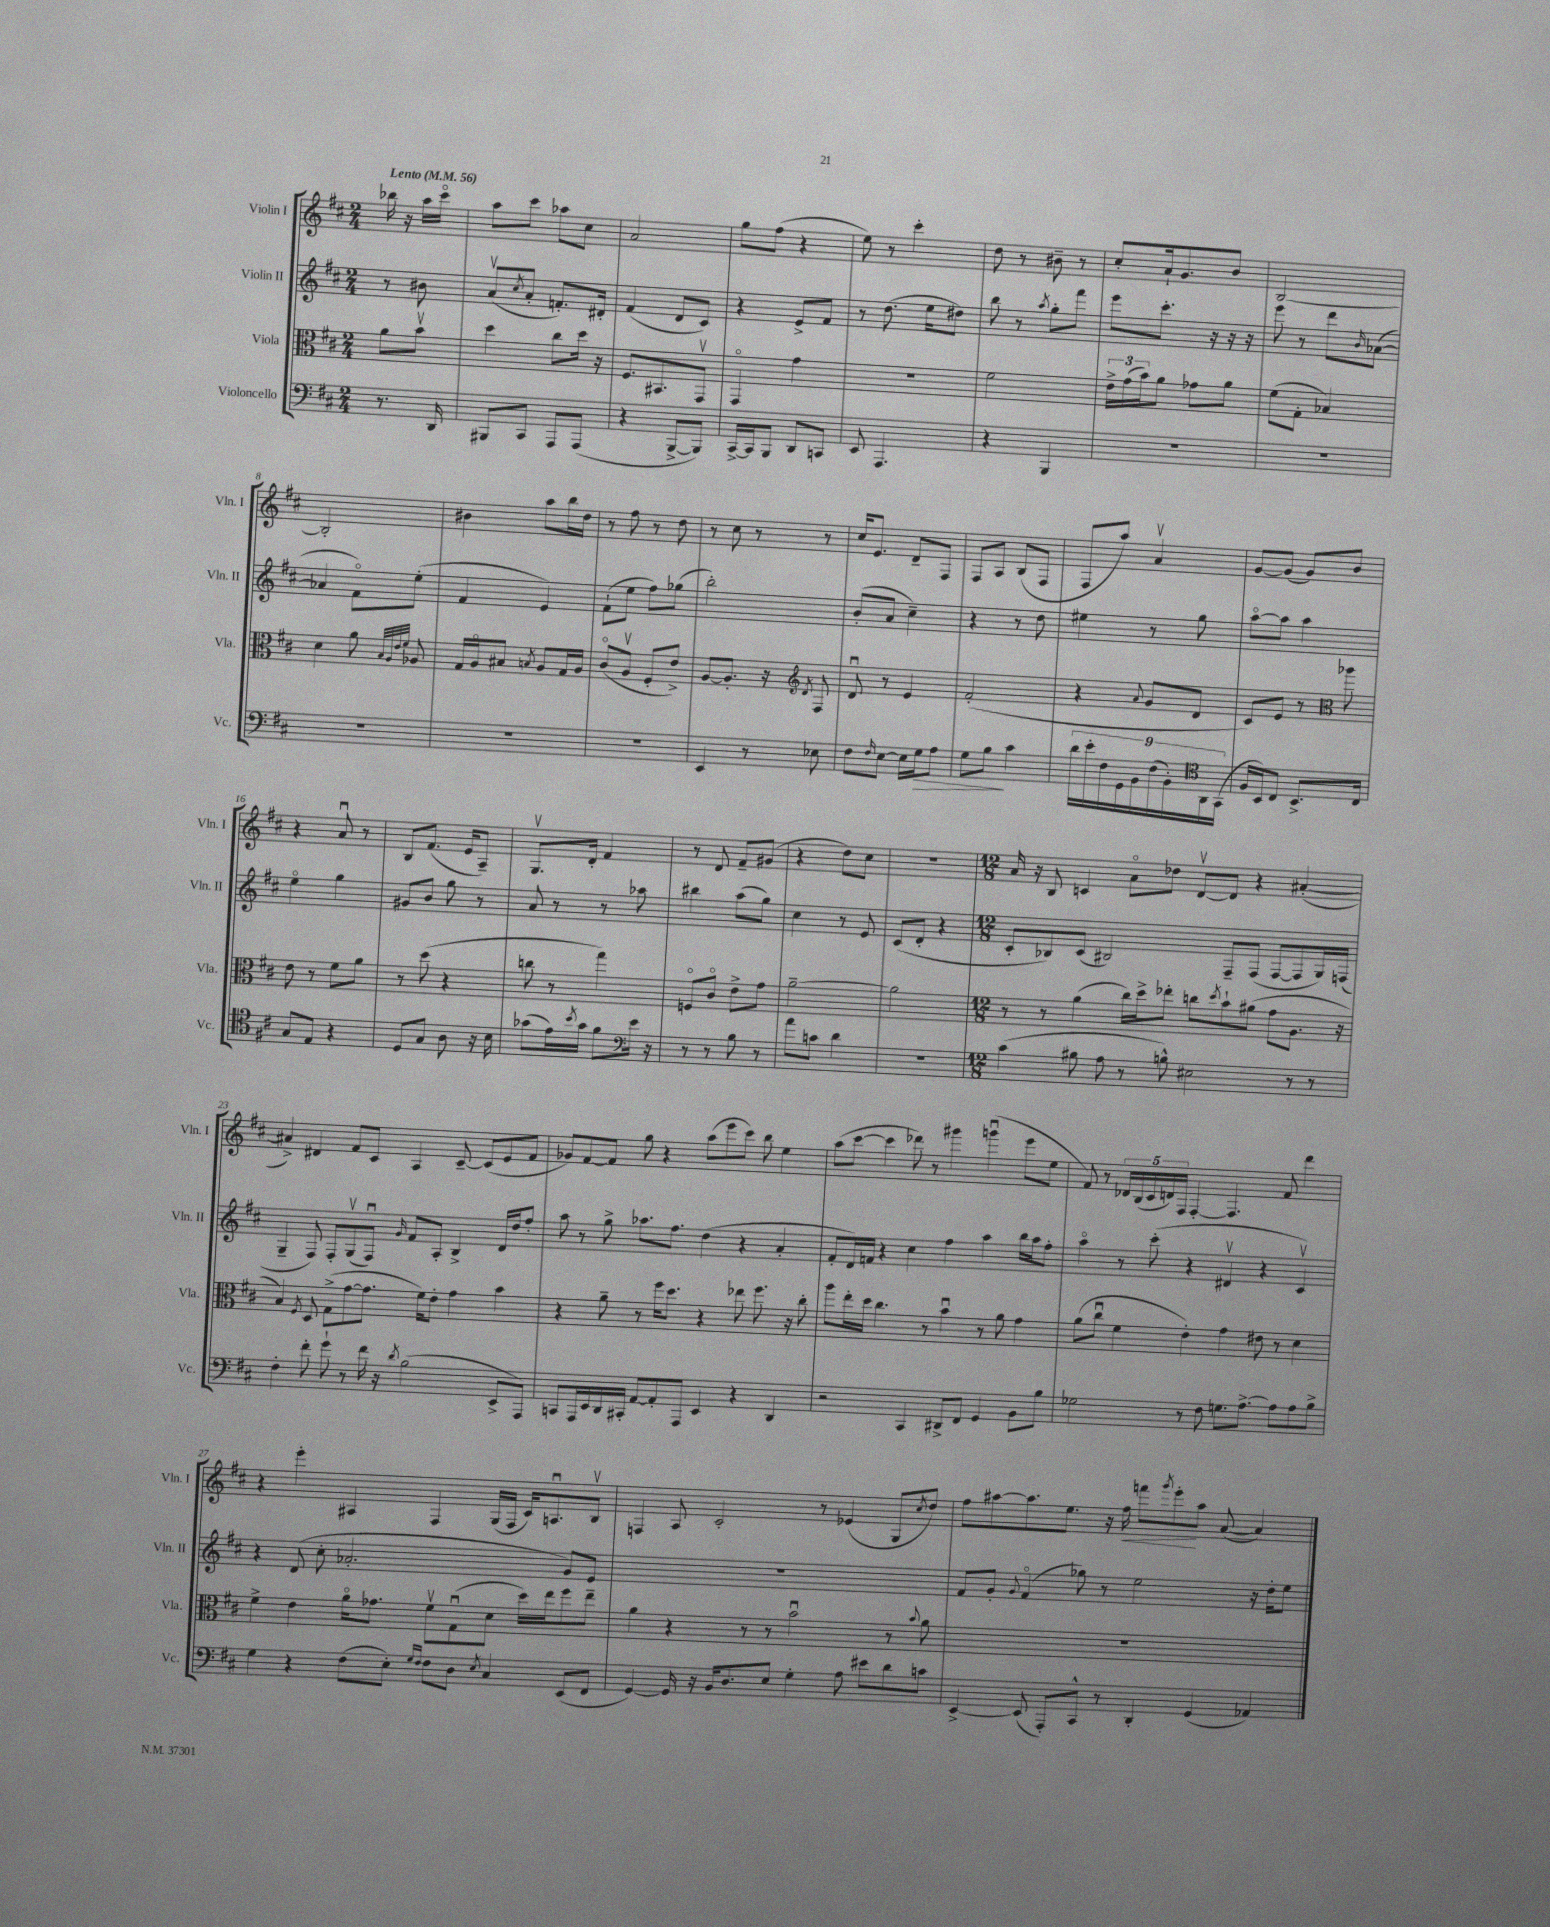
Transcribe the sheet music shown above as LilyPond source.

<<
\new StaffGroup <<
\new Staff = "s0" \with { instrumentName = "Violin I" shortInstrumentName = "Vln. I" } {
    \clef treble \key d \major \numericTimeSignature \time 2/4 \partial 4 \tempo "Lento" 4 = 56
    bes''16 r16 a''16 cis'''16\flageolet |
    a''8 cis'''8 aes''8 cis''8 |
    a'2 |
    g''8 fis''8( r4 |
    e''8) r8 cis'''4-. |
    d''8 r8 bis'8-- r8 |
    cis''8-. a'16-! g'8. b'8 |
    b2~ |
    b2-. |
    bis'4 a''8 b''16 d''16 |
    r8 fis''8 r8 d''8 |
    r8 cis''8 r8 r8 |
    cis''16 e'8. d'8-- fis8 |
    fis8 a8 b8( fis8 |
    fis8 a''8) a'4\upbow |
    g'8~ g'8( g'8) b'8 |
    r4 a'8\downbow r8 |
    b8 fis'8.( e'16 a8--) |
    g8.\upbow d'16-. fis'4 |
    r8 d'8 fis'8-- gis'8( |
    r4 d''8) cis''8 |
    r2 |
    \numericTimeSignature \time 12/8 a'16 r16 b8 c'4 a'8\flageolet des''8 d'8~\upbow d'8 r4 ais'4~-.( |
    ais'4->) dis'4 fis'8 cis'8 a4 cis'8~-- cis'8( e'8 fis'8 |
    ges'8) fis'8~ fis'8 g''8 r4 a''8( e'''8 cis'''8) b''8 e''4 |
    a''8( cis'''8~ cis'''4 des'''8) r8 gis'''4 g'''4\downbow( e'''8 e''8 |
    fis'8) r8 \tuplet 5/4 { des'16 b16( cis'16 d'16) fis16 } fis4~-. fis4. fis'8 d'''4 |
    r4 e'''4-. ais4 fis4 g16( fis16 cis'16) a8.\downbow b8\upbow |
    f4 a8 cis'2-. r8 ees'4( g8 \acciaccatura { cis''8 } d''8) |
    fis''8 ais''8~ ais''8. e''8. r16 fis''16\< f'''8 \acciaccatura { g'''8 } e'''8-.\! ais''8 a'8~( a'4) \bar "|." |
}
\new Staff = "s1" \with { instrumentName = "Violin II" shortInstrumentName = "Vln. II" } {
    \clef treble \key d \major \numericTimeSignature \time 2/4 \partial 4
    r8 bis'8 |
    a'8\upbow( \acciaccatura { cis''8 } a'8-. f'8.-.) dis'16-. |
    fis'4( d'8 cis'8) |
    r4 e'8-> fis'8 |
    r8 d''8.( e''16 dis''8) |
    b''8 r8 \acciaccatura { a''8 } g''8-. fis'''8 |
    e'''8 cis'''8.-. r16 r16 r16 |
    e'''8 r8 d'''8 \grace { b'16 } aes'8~( |
    aes'4 fis'8\flageolet) e''8-.( |
    fis'4 e'4) |
    fis'8-!( e''8 fis''8) ges''8( |
    b''2-.) |
    b'8-.( a'8 cis''4--) |
    r4 r8 d''8 |
    eis''4 r8 g''8 |
    a''8~\flageolet a''8 a''4 |
    e''4\flageolet g''4 |
    gis'8 b'8 g''8 r8 |
    a'8 r8 r8 aes''8 |
    bis''4 a''8( g''8) |
    cis''4 r8 e'8 |
    cis'8( d'8-. r4 |
    \numericTimeSignature \time 12/8 cis'8-. bes8) cis'8( bis2) fis8-- fis8( fis8~ fis8 g16) f16( |
    g4-- fis8) fis8-. g8\upbow( fis8\downbow) \grace { g'16 } fis'8 a8-. b4-> d'16 d''16 fis''8-. |
    a''8 r8 g''8-> aes''8. fis''8. d''4( r4 a'4-. |
    fis'8-. d'16) f'16 r4 cis''4 fis''4 a''4 b''16 a''16 fis''8-. |
    a''4\flageolet r8 cis'''8-.( r4 dis'4\upbow r4 cis'4\upbow) |
    r4 d'8( cis''8-. aes'2.-. g'8) e'8 |
    R1. |
    fis'8 g'8-. \appoggiatura { g'8 } fis'4\flageolet( ges''8) r8 e''2 r16 d''16-. e''8 \bar "|." |
}
\new Staff = "s2" \with { instrumentName = "Viola" shortInstrumentName = "Vla." } {
    \clef alto \key d \major \numericTimeSignature \time 2/4 \partial 4
    a'8 b'8\upbow |
    d''4 cis''8 d''16 r16 |
    fis8. bis,8. g,8\upbow |
    g,4\flageolet g'4 |
    R2 |
    fis'2 |
    \tuplet 3/2 { e'16-> g'16( b'16) } a'8 ges'8 a'8 |
    fis'8( g8-. bes4) |
    d'4 a'8 \grace { b32 a32 e'32 fis'32 } aes8 |
    g16 a16\flageolet bis8 \acciaccatura { b8 } a8 g16 a16 |
    cis'8\flageolet( a8\upbow fis8-. e'8->) |
    a8~ a8.-. r16 \acciaccatura { e8 } fis8 |
    \clef treble d'8\downbow r8 e'4 |
    fis'2-.( |
    r4 \appoggiatura { a'8 } g'8 d'8 |
    cis'8) e'8 r8 aes''8 |
    \clef alto e'8 r8 fis'8 a'8 |
    r8 d''8( r4 |
    c''8 r8 g''4) |
    f8\flageolet cis'8\flageolet e'8-> g'8 |
    a'2~-- |
    a'2 |
    \numericTimeSignature \time 12/8 r8 r8 a'4( cis''16) d''16-> ees''8-. c''8 \acciaccatura { d''8 } b'8-! ais'8( g'8 a8. r16 |
    b4) \acciaccatura { fis8 } d8 g8->( g'8~ g'8. fis'16) e'8-. g'4 b'4 |
    r4 a'8-- r8 fis''16 d''8. r4 ees''8 fis''8. r16 cis''8-. |
    a''8 e''16-. d''16 cis''4. r8 b'4\downbow r8 a'8 g'4 |
    a'8( cis''8\downbow fis'4 e'4-.) g'4 eis'8 r8 d'4 |
    fis'4-> e'4 a'16\flageolet ges'8. fis'8\upbow g8\downbow( d'8 d''16) e''16 fis''8 e''8-- |
    a'4 r4 r8 r8 b'2\downbow r8 \appoggiatura { b'8 } a'8 |
    R1. \bar "|." |
}
\new Staff = "s3" \with { instrumentName = "Violoncello" shortInstrumentName = "Vc." } {
    \clef bass \key d \major \numericTimeSignature \time 2/4 \partial 4
    r8. d,16 |
    bis,,8 cis,8 a,,8 a,,8( |
    r4 b,,8~-> b,,8) |
    cis,16~-> cis,16 b,,8 d,8 c,8 |
    e,8 a,,4. |
    r4 b,,4 |
    R2 |
    R2 |
    R2 |
    R2 |
    r2 |
    e,4 r8 ees8 |
    fis8 \grace { fis16 } e8~ e16 g16\> a8 |
    g8 b8\! cis'4 |
    \tuplet 9/8 { d'16 e'16-. fis16 g,16 b,16 fis16( b,16-.) a,16 g,16( } |
    \clef tenor fis16 b,16) cis8 b,8.-> cis16 |
    g8 e8 r4 |
    d8 g8 a8 r16 b16 |
    ges'8( e'16) \acciaccatura { b'8 } ges'16 fis'8 e'16 r16 |
    \clef bass r8 r8 b8 r8 |
    a'8 c'8 d'4 |
    R2 |
    \numericTimeSignature \time 12/8 cis'4( bis8 a8 r8 b8-^) eis2 r8 r8 |
    fis4-. fis'8-. g'8-! r8 fis'16 r16 \acciaccatura { d'8 } b2( e,8-> a,,8) |
    c,8 a,,16 e,16 d,16 cis,16-. a,8~ a,8-. a,,8 e,4 r4 d,4 |
    r2 cis,4 dis,8-> fis,8 g,4 b,8 b8 |
    ges2 r8 fis8 g8. a8.~-> a8 a8 b8-> |
    g4 r4 fis8( e8-.) \grace { g16 fis16 } fis8 d8 \acciaccatura { e8 } cis4 e,8( fis,8 |
    g,4~) g,16 r16 b,16 d8. e8 g4-. a8 eis'8 d'8 c'8 |
    e,4~-> e,8( a,,8-.) cis,8-^ r8 d,4-. g,4( aes,4) \bar "|." |
}
>>
>>
